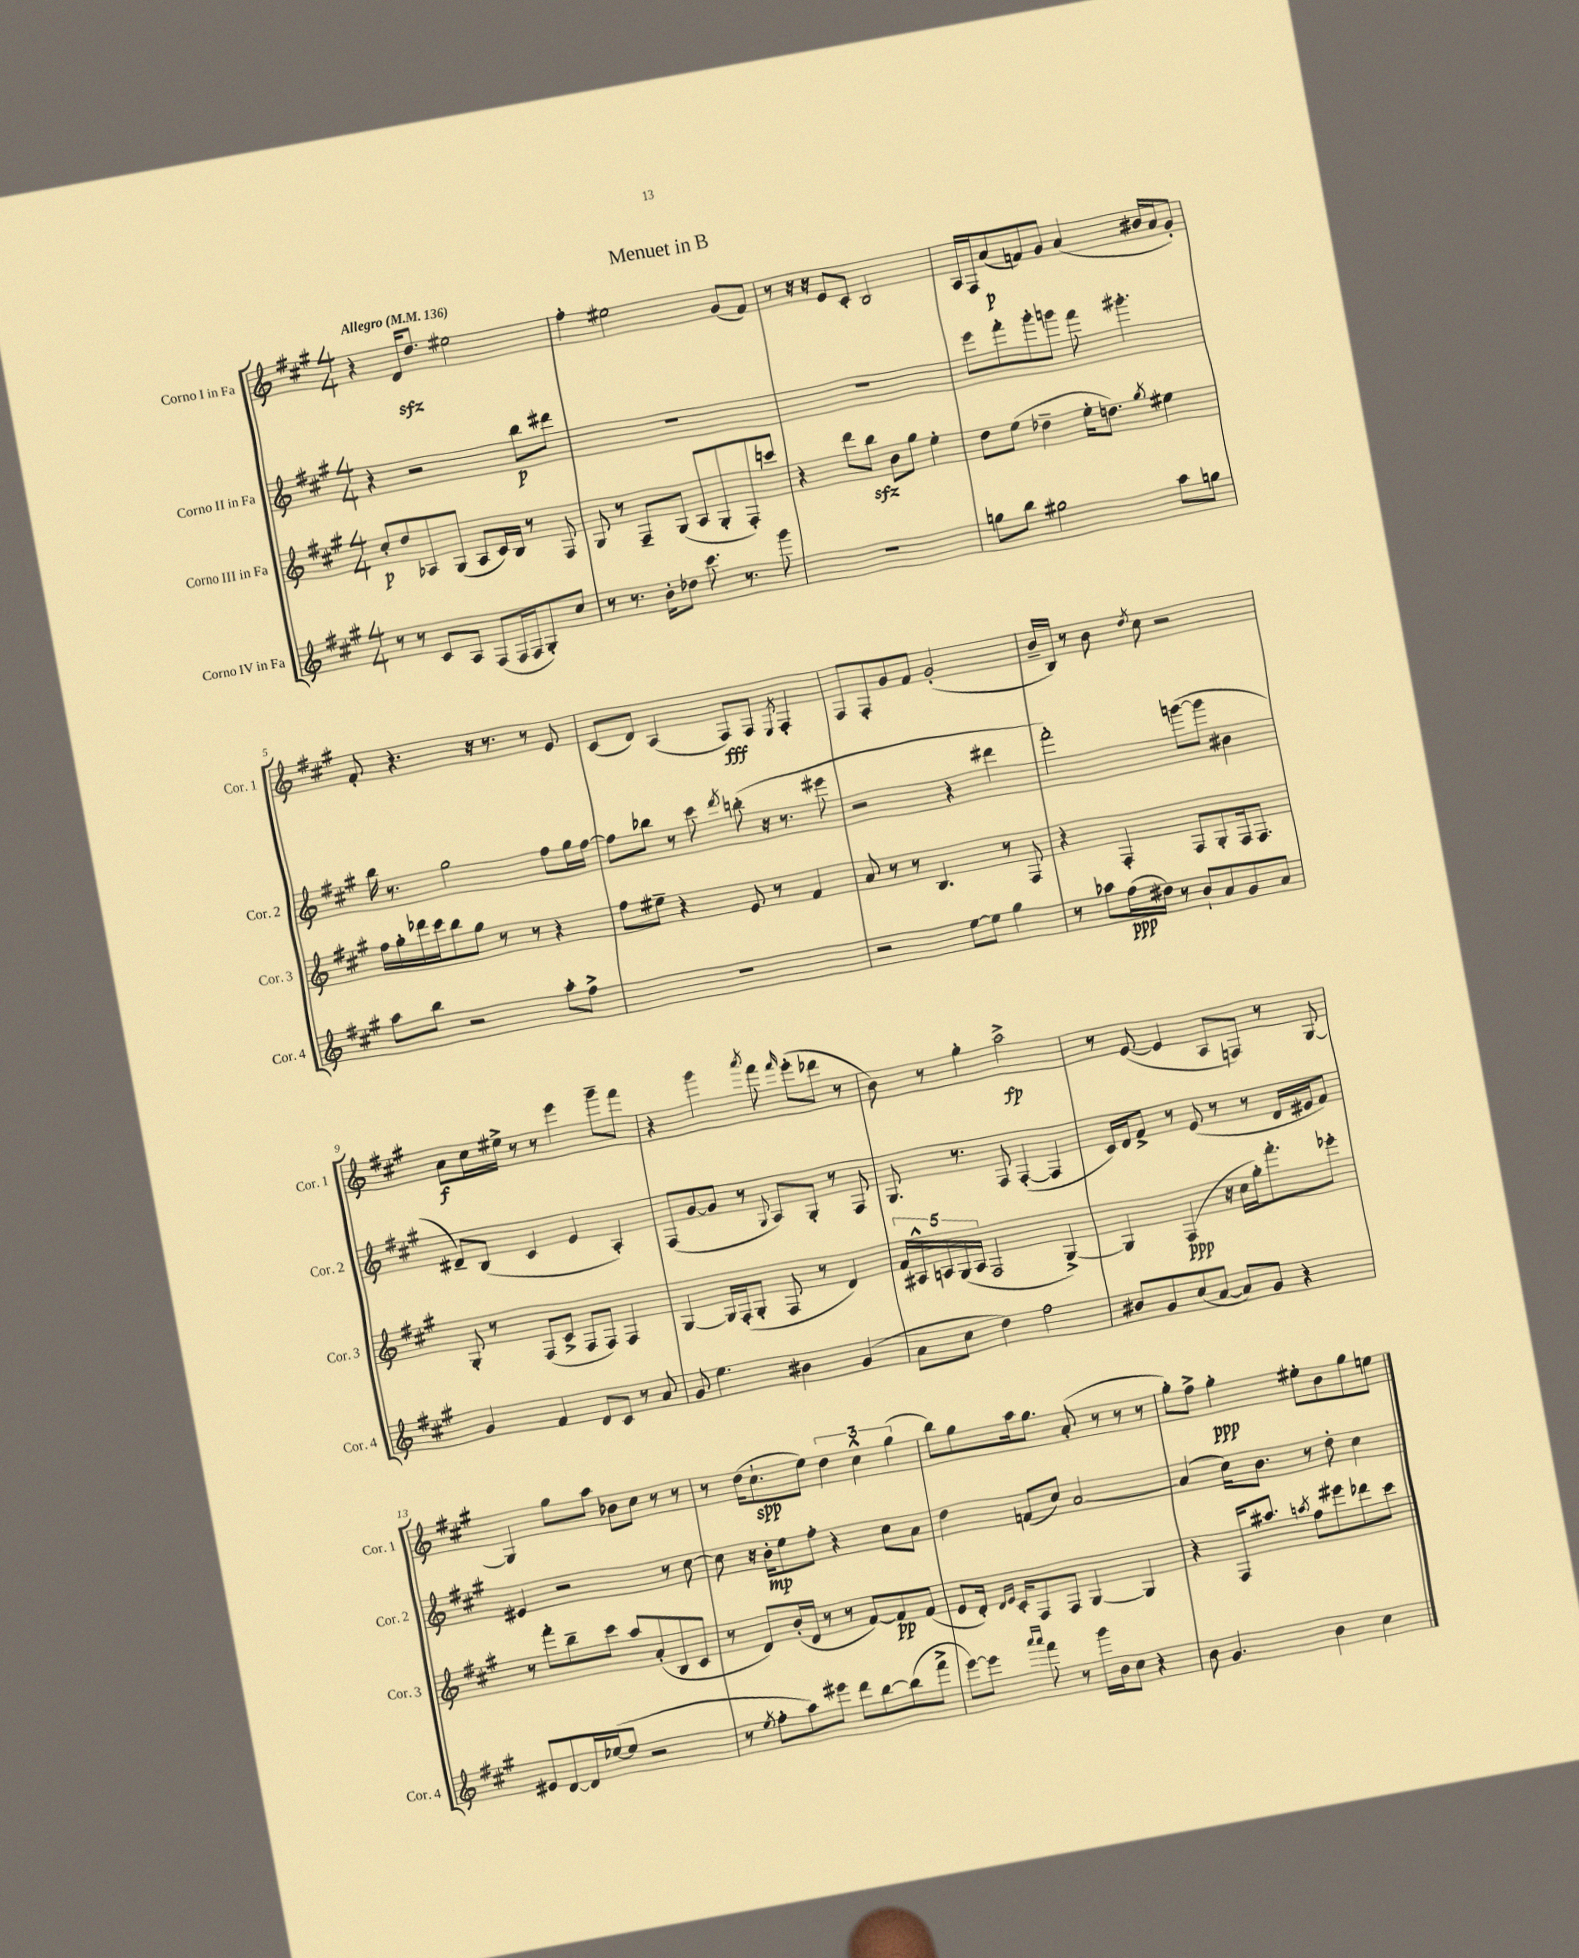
\header { title = "Menuet in B" }
<<
\new StaffGroup <<
\new Staff = "s0" \with { instrumentName = "Corno I in Fa" shortInstrumentName = "Cor. 1" } {
    \clef treble \key a \major \numericTimeSignature \time 4/4 \tempo "Allegro" 4 = 136
    \autoBeamOff r4 d'16[\sfz d''8.] eis''2 |
    fis''4-. eis''2 gis'8[( fis'8]) |
    r8 r16 r16 e'8[ cis'8]-. b2 |
    a16[ fis16 a'8\p( f'8) gis'8] a'4( bis'16[ a'16 gis'8]-.) |
    fis'8-. r4. r16 r8. r8 e'8 |
    cis'8[( d'8]) a4( fis8[\fff) fis8] \acciaccatura { e8 } fis4-. |
    fis8[ fis8-. gis'8 fis'8] gis'2-.( |
    b'16[-- b16]) r8 b'8 \acciaccatura { d''8 } cis''8 r2 |
    a'8[\f cis''16 eis''16]-> r8 r8 e'''4 gis'''8[-- fis'''8] |
    r4 gis'''4 \acciaccatura { a'''8 } fis'''8 \grace { fis'''16 } e'''8[-.( des'''8] r8 |
    b'8) r8 gis''4-. a''2->\fp |
    r8 e'8~( e'4 a8[ f8]) r8 gis8~ |
    gis4 gis''8[ a''8] bes'8[ cis''8] r8 r8 |
    r8 d''16[( cis''8.-!\spp e''8]) \tuplet 3/2 { d''4 cis''4-^ gis''4( } |
    b''8[) gis''8 a''16 gis''8.] a'8-.( r8 r8 r8 |
    gis''8[-.) fis''8]-> gis''4-.\ppp eis''8[-. b'8 gis''8 e''8] \bar "|." |
}
\new Staff = "s1" \with { instrumentName = "Corno II in Fa" shortInstrumentName = "Cor. 2" } {
    \clef treble \key a \major \numericTimeSignature \time 4/4
    \autoBeamOff r4 r2 b''8[\p dis'''8] |
    R1 |
    R1 |
    e'''8[ fis'''8-. gis'''8-. g'''8] fis'''8 gis'''4.-. |
    b''16 r8. gis''2 fis''8[ gis''16 fis''16]~ |
    fis''8[ bes''8] r8 cis'''8 \acciaccatura { d'''8 } b''8-.( r16 r8. eis'''8 |
    r2 r4 dis'''4 |
    fis'''2-.) g'''8[~( g'''8] bis'4 |
    dis'8[--) b8]( cis'4 e'4 a4-.) |
    fis8[( gis'8~ gis'8] r8 \appoggiatura { gis8 } a8[) gis8]-. r8 fis8 |
    gis8. r8. fis8 fis4~-.( fis4 |
    cis'16[) d'16 fis'8]-> r8 e'8( r8 r8 d'16[ eis'16 fis'8]) |
    eis'4 r2 r8 cis''8~ |
    cis''8 r16 b'16[-.\mp e''8 fis''8]-. r4 cis''8[ a'8] |
    d''4 f'8[( cis''8]) a'2~ |
    a'4( cis''16[) b'8.] r8 d''8-. cis''4 \bar "|." |
}
\new Staff = "s2" \with { instrumentName = "Corno III in Fa" shortInstrumentName = "Cor. 3" } {
    \clef treble \key a \major \numericTimeSignature \time 4/4
    \autoBeamOff cis''8[-.\p d''8 aes8 gis8]( aes8[ cis'16) b16] r8 fis8 |
    gis8 r8 fis8[-- gis8]( a8[ gis8-. fis8-.) c'''8] |
    r4 d'''8[ b''8]\sfz b'8[ gis''8] e''4-. |
    d''8[ e''8]( des''4-- e''16[-. d''8.]) \acciaccatura { gis''8 } eis''4 |
    fis''16[ gis''16-. des'''16 cis'''16 b''8 gis''8] r8 r8 r4 |
    fis''8[ eis''8]-- r4 e'8 r8 fis'4 |
    a'8 r8 r8 b4. r8 fis8 |
    r4 fis4-. fis8[ gis8-. fis16 fis8.] |
    gis8-. r8 fis8[( cis'8]-> fis8[ fis8]) fis4 |
    gis4~ gis16[ fis16-.( gis8]-. fis8 r8 d'4) |
    \tuplet 5/4 { fis'16[ ais16-^ a16 gis16( a16] } fis2 gis4~->) |
    gis4 fis4\ppp( r16 cis''16[ gis''16-.) fis'''8.-. ees'''8]-. |
    r8 fis'''8[-. b''8-- cis'''8] a''8[ a'8-.( b8 cis'8] |
    r8 d'8[) b'16-.( d'16] r8 r8 fis'8[~) fis'8\pp fis'8]( |
    e'8[ d'16]-.) \grace { d'16[ e'16] } cis'16[-. fis8 fis8] gis4~ gis4 |
    r4 fis16[ ais''8.] \acciaccatura { a''8 } fis''8[ eis'''8 des'''8 cis'''8] \bar "|." |
}
\new Staff = "s3" \with { instrumentName = "Corno IV in Fa" shortInstrumentName = "Cor. 4" } {
    \clef treble \key a \major \numericTimeSignature \time 4/4
    \autoBeamOff r8 r8 cis'8[ a8] fis8[( fis16 fis16 gis8-.) cis''8] |
    r8 r8. b'16[-. des''8] cis'''8. r8. gis'''8 |
    R1 |
    g''8[ b''8] gis''2 a''8[ g''8] |
    a''8[ b''8] r2 a''8[-. fis''8]-> |
    R1 |
    r2 e''8[~ e''8] gis''4 |
    r8 aes''8[ fis''16\ppp( dis''16]) r8 b'8[-! a'8 gis'8 a'8] |
    gis'4 fis'4 d'8[ cis'8] r8 a'8 |
    gis'8 e''4. bis'4 gis'4( |
    a'8[ cis''8] d''4) fis''2 |
    bis'8[ gis'8 cis''8( a'8]~ a'8[) gis'8] r4 |
    eis'8[ d'8~ d'16 ees''16~( ees''8] r2 |
    r8 \acciaccatura { e''8 } fis''8[-. a''8) eis'''8] d'''8[ b''8~ b''8( fis'''8]-> |
    e'''8[~) e'''8] \grace { a'''16[ a'''16] } fis'''8 r8 gis'''16[ b'16 cis''8] r4 |
    b'8 gis'4. b'4 cis''4 \bar "|." |
}
>>
>>
